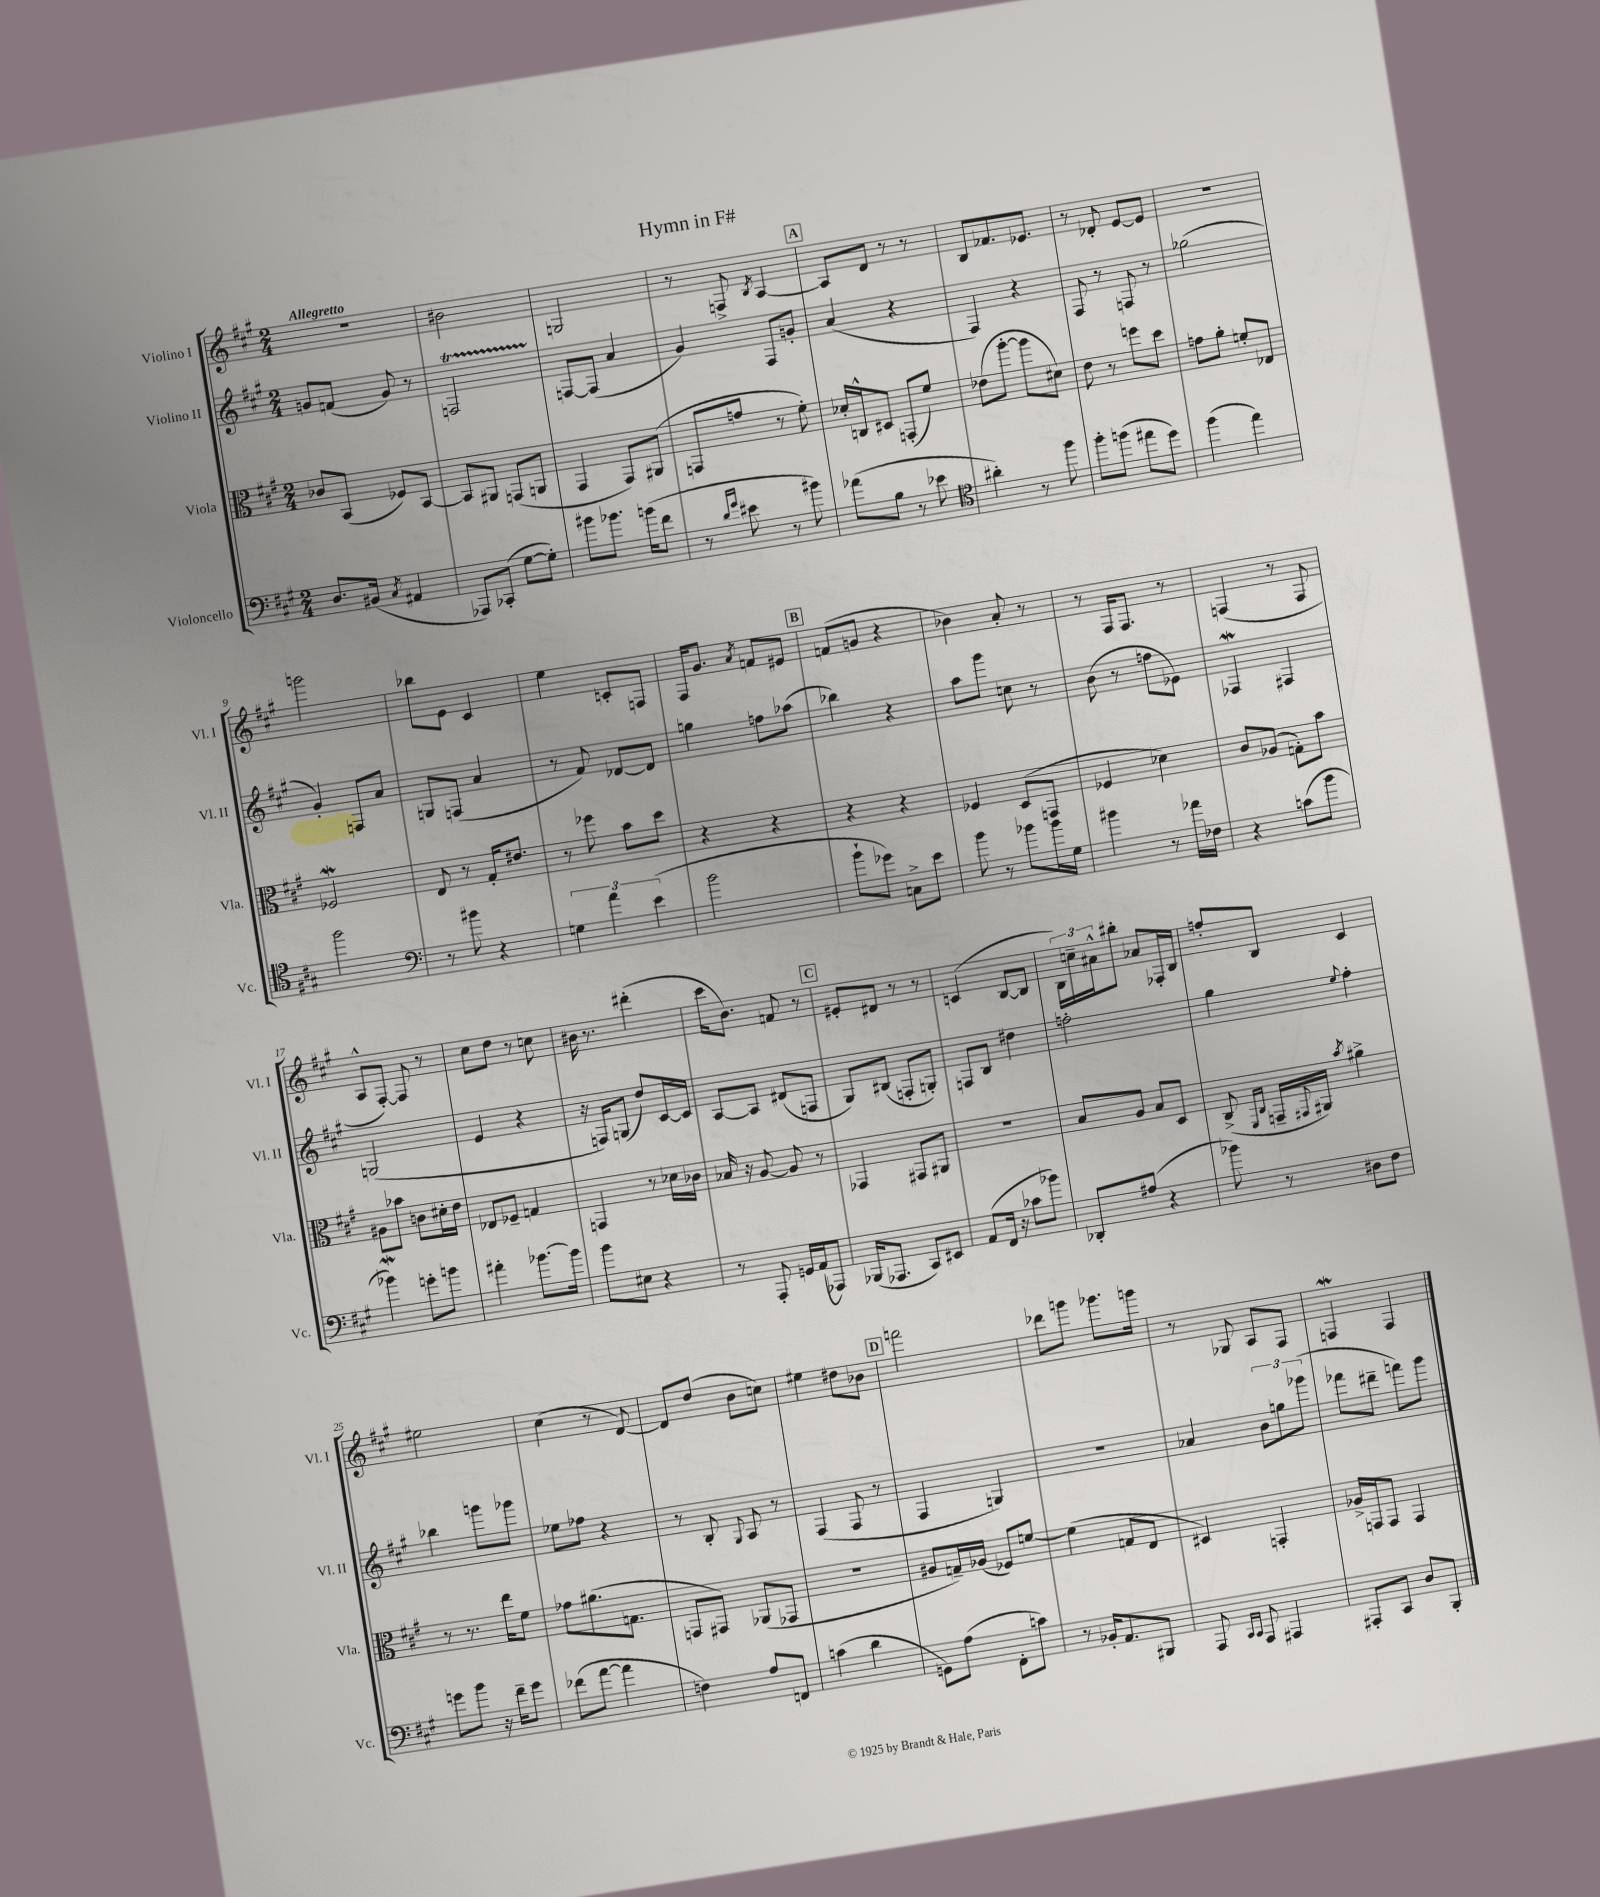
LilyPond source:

\header { title = "Hymn in F#" }
<<
\new StaffGroup <<
\new Staff = "s0" \with { instrumentName = "Violino I" shortInstrumentName = "Vl. I" } {
    \clef treble \key a \major \numericTimeSignature \time 2/4 \tempo "Allegretto"
    r2 |
    bis'2 |
    g2 |
    r8 f8-> \acciaccatura { b8 } a4~ |
    \mark \markup { \box "A" } a8 d'8 r8 r8 |
    b8 fes'8. ees'8. |
    r8 des'8-. e'8~ e'8 |
    R2 |
    g'''2 |
    bes''8 e'8 cis'4 |
    e''4 c'8-. f8 |
    fis16 gis'8. \acciaccatura { a'8 } f'8 eis'8 |
    \mark \markup { \box "B" } f'8( g'8 r4 |
    bes'4) a'8-. r8 |
    r8 fis16 fis8. r8 |
    f4( r8 f8 |
    a8-^ fis8~-.) fis8 r8 |
    cis''8 d''8 r8 c''8 |
    bis'16 r8. dis'''4-.( |
    cis'''16 b'8.) f'8 r8 |
    \mark \markup { \box "C" } eis'8-. dis'8 r8 r8 |
    c'4( b8~ b8 |
    \tuplet 3/2 { b16) c''16-- ais'16-^ } bis''8-. aes'8 fes16-. b16 |
    f''8-. b8 cis'4 |
    eis''2 |
    cis''4( r8 d'8~) |
    d'8 d''8( b'8 c''8) |
    eis''4 dis''8 bes'8 |
    \mark \markup { \box "D" } f'''2 |
    des'''8 g'''8 ges'''8. g'''16 |
    r8 ges8 a8 fis8 |
    f4\mordent f4 \bar "|." |
}
\new Staff = "s1" \with { instrumentName = "Violino II" shortInstrumentName = "Vl. II" } {
    \clef treble \key a \major \numericTimeSignature \time 2/4
    g'8 f'8( g'8) r8 |
    f2\startTrillSpan |
    f8~\stopTrillSpan f8( a'4 |
    gis'4) fis8 g'8-. |
    \mark \markup { \box "A" } a'4( r4 |
    fis4) r4 |
    fis8 r8 f8 r8 |
    ges''2( |
    gis'4-.) f8 a'8 |
    g8 f8( a'4 |
    r8 fis'8) des'8~ des'8 |
    g''4 f''8 aes''8( |
    \mark \markup { \box "B" } bes''4) r4 |
    a''8 gis'''8 c''8 r8 |
    b'8( r8 f''8 ees'8) |
    fes4\mordent fis4 |
    g2( |
    e'4 r4 |
    r16 f16) g8( d''8) cis'16~ cis'16 |
    a8~ a8 dis'8( f8 |
    \mark \markup { \box "C" } gis8) bis8( f8-. g8-.) |
    f8 b8 dis''4 |
    f''2-. |
    gis''4 \appoggiatura { e''8 } fis''4-. |
    bes''4 g'''8 ges'''8 |
    ees''8 fes''8 r4 |
    r8 b8-. \appoggiatura { gis8 } a8 r8 |
    fis4( fis8 r8 |
    \mark \markup { \box "D" } fis4 g4) |
    r2 |
    aes'4 \tuplet 3/2 { b'8 g''8 ges'''8( } |
    fes'''8 dis'''8-- f'''8) gis'''8 \bar "|." |
}
\new Staff = "s2" \with { instrumentName = "Viola" shortInstrumentName = "Vla." } {
    \clef alto \key a \major \numericTimeSignature \time 2/4
    ces'8 b,8( fes8) b,8~ |
    b,8 ais,8 g,8( a,8 |
    gis,4 gis,8) ais,8( |
    g,8 g'8 r8 fis'8-.) |
    \mark \markup { \box "A" } des'16-. c16-^ dis8 g,8-.( fis'8) |
    ees'8( a''8~-. a''8 dis'8) |
    e'8 r8 f''8 d''8 |
    g'8 a'8-. f'8-. ees8 |
    fes2\mordent |
    e8 r8 gis16-. eis'8. |
    r8 fes''8 b'8 d''8 |
    r4 r4 |
    \mark \markup { \box "B" } r4 r4 |
    fes4 d8( g,8 |
    fes4 des'4) |
    cis'8 aes8( g8-.) b'8 |
    ais8 bes'8 c'8 dis'16-. e'16 |
    ees8 fes8-- g4 |
    g,4 r8 des'16 ces'16 |
    bes16 r16 a8~ a8 r8 |
    \mark \markup { \box "C" } ges,4 gis,8 ais,8 |
    r2 |
    b8 a8 b8 d8 |
    cis8->( \grace { fis,16 cis16 } g,16-- \appoggiatura { gis,8 } ais,16) \acciaccatura { b'8 } ais'4-> |
    r8 r8. e''16 fis'8 |
    ges'8 ais'8.( g8. |
    g,8 gis,8) aes,8( ges,8 |
    r2 |
    \mark \markup { \box "D" } ais8 g16--) aes16( fes8) f'8~ |
    f'4( g8 e8 |
    dis4) g,4-. |
    aes16-> g,16 g,8 g,4 \bar "|." |
}
\new Staff = "s3" \with { instrumentName = "Violoncello" shortInstrumentName = "Vc." } {
    \clef bass \key a \major \numericTimeSignature \time 2/4
    d8. bis,16( \acciaccatura { cis8 } ais,4 |
    aes,,8) ces,8-.( gis8~ gis8-.) |
    bis'8 bes'8. b'16( fis'8 |
    r8 \grace { d'16 gis'16 } eis'8 r8 bis'8) |
    \mark \markup { \box "A" } aes'8( b8 r8 ees'8 |
    \clef tenor ais'4-.) r8 fis''8 |
    fis''8-. f''8( eis''8 d''8) |
    fis''4( e''4) |
    fis''2 |
    \clef bass r8 bis'8 r4 |
    \tuplet 3/2 { g4 a'4 e'4( } |
    b'2 |
    \mark \markup { \box "B" } b'8-! ges'8) c8-> e'8 |
    b'8 r8 bes'8 bes'16 gis16 |
    bis'4 r8 aes'16 fes16 |
    r4 c'8( b'8 |
    bes'4\mordent) g'8-. b'8 |
    ais'4-. bes'8.~ bes'16 |
    b'8 eis8 r4 |
    r8 a,,8-. g,16 a,16( aes,,8) |
    \mark \markup { \box "C" } bes,,16( aes,,8. cis,8) eis,8 |
    a,8( fis,16 r16 ces'8 bes'8) |
    des,8-. ais8( r4 |
    bes'8) r8 dis8 fis8 |
    g'8 b'8 r16 fis'16-- g'8 |
    fes'8( a'8~ a'4 |
    f4) a8 f,8 |
    c'4( d'4 |
    \mark \markup { \box "D" } g,8) a8( fis,8-. c'8) |
    r8 bes,16-. a,8. bis,,8 |
    a,,8 \grace { cis,16 cis,16 } a,,8 ais,,4 |
    ais,,8-. cis,8 d8 b,,8-. \bar "|." |
}
>>
>>
